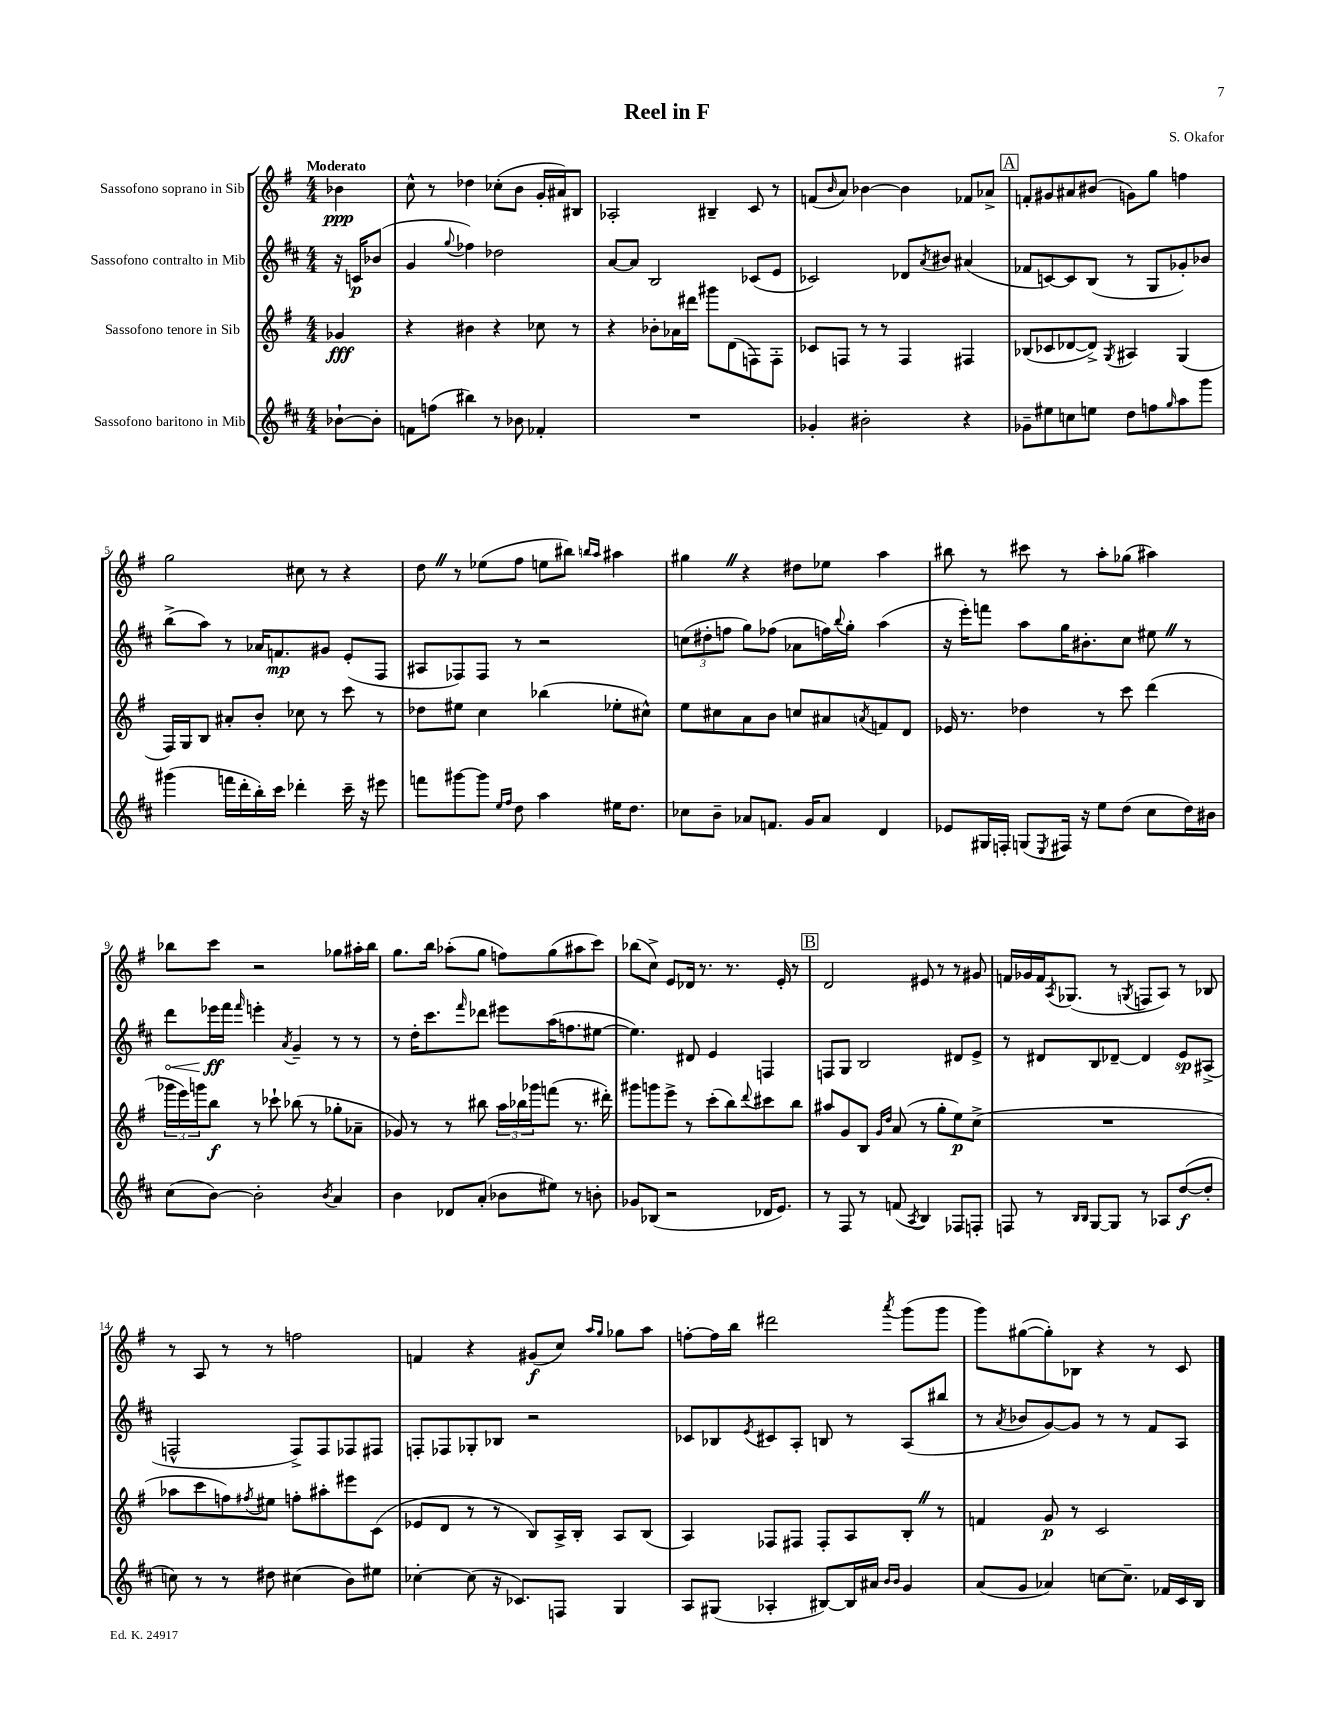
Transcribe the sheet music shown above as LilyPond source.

\header { title = "Reel in F" composer = "S. Okafor" }
<<
\new StaffGroup <<
\new Staff = "s0" \with { instrumentName = "Sassofono soprano in Sib" } {
    \clef treble \key g \major \numericTimeSignature \time 4/4 \partial 4 \tempo "Moderato"
    bes'4\ppp |
    c''8-^ r8 des''4 ces''8-.( b'8 g'16-. ais'16) bis8 |
    aes2-. bis4-- c'8 r8 |
    f'8( \grace { b'16 } a'8) bes'4~ bes'4 fes'8 aes'8-> |
    \mark \markup { \box "A" } f'8-. gis'8 ais'8 bis'8( g'8) g''8 f''4 |
    g''2 cis''8 r8 r4 |
    d''8 \once \override BreathingSign.text = \markup { \musicglyph "scripts.caesura.straight" } \breathe r8 ees''8( fis''8 e''8 bis''8) \grace { b''16 a''16 } ais''4 |
    gis''4 \once \override BreathingSign.text = \markup { \musicglyph "scripts.caesura.straight" } \breathe r4 dis''8 ees''8 a''4 |
    bis''8 r8 cis'''8 r8 a''8-. ges''8( ais''4) |
    bes''8 c'''8 r2 ges''8 ais''16-. bes''16 |
    g''8. b''16 aes''8-.( g''8 f''8) g''8( ais''8 c'''8) |
    bes''8( c''8->) e'8 des'16 r8. r8. e'16-. r8 |
    \mark \markup { \box "B" } d'2 eis'8 r8 r8 gis'8 |
    f'16 ges'16 f'16 \acciaccatura { a8 } ges8.( r8 \acciaccatura { g8 } f8 a8) r8 bes8 |
    r8 a8 r8 r8 f''2 |
    f'4 r4 gis'8\f( c''8) \grace { a''16 g''16 } ges''8 a''8 |
    f''8~-. f''16 b''16 dis'''2 \acciaccatura { a'''8 } g'''8( g'''8 |
    g'''8) gis''8~( gis''8-.) bes8 r4 r8 c'8 \bar "|." |
}
\new Staff = "s1" \with { instrumentName = "Sassofono contralto in Mib" } {
    \clef treble \key d \major \numericTimeSignature \time 4/4 \partial 4
    r16 c'16\p bes'8( |
    g'4 \appoggiatura { g''8 } fes''4) des''2 |
    a'8~ a'8 b2 ces'8( e'8 |
    ces'2) des'8 \acciaccatura { a'8 } bis'8 ais'4( |
    \mark \markup { \box "A" } fes'8 c'8~) c'8 b8( r8 g8 ges'8-.) bes'8 |
    b''8->( a''8) r8 aes'16 f'8.\mp gis'8 e'8-.( fis8 |
    ais8 fes8) fes8 r8 r2 |
    \tuplet 3/2 { c''8( dis''8-. f''8 } g''8) fes''8( aes'8 f''16) \appoggiatura { b''8 } g''16-. a''4( |
    r16 e'''16-.) f'''8 a''8 g''16 bis'8.-. cis''8 eis''8 \once \override BreathingSign.text = \markup { \musicglyph "scripts.caesura.straight" } \breathe r8 |
    \once \override Hairpin.circled-tip = ##t d'''8\< ees'''16\ff\! fis'''16 \grace { fis'''16 } e'''4-. \acciaccatura { a'8 } g'4-- r8 r8 |
    r8 d''16-. cis'''8. \grace { fis'''16 } des'''8 eis'''8 a''16( f''8. eis''8~ |
    eis''4.) dis'8 e'4 f4 |
    \mark \markup { \box "B" } f8 g8 b2 dis'8 e'8-> |
    r8 dis'8 b8 des'8~-- des'4 e'8\sp ais8->( |
    f2-^ f8->) f8 fes8 fis8 |
    f8-. fes8 ges8-. bes8 r2 |
    ces'8 bes8 \acciaccatura { e'8 } cis'8 a8-. b8 r8 a8( bis''8 |
    r8 \acciaccatura { a'8 } bes'8 g'8~) g'8 r8 r8 fis'8 a8 \bar "|." |
}
\new Staff = "s2" \with { instrumentName = "Sassofono tenore in Sib" } {
    \clef treble \key g \major \numericTimeSignature \time 4/4 \partial 4
    ges'4\fff |
    r4 bis'4 r4 ces''8 r8 |
    r4 bes'8-. aes'16 dis'''16 gis'''8 d'8( f8) f8-. |
    ces'8 f8 r8 r8 f4 fis4 |
    \mark \markup { \box "A" } bes8( ces'8 des'8~ des'8->) \acciaccatura { g8 } ais4 g4( |
    fis16) g16 b8 ais'8-. b'8-. ces''8 r8 c'''8 r8 |
    des''8 eis''8 c''4 bes''4( ees''8-. cis''8-^) |
    e''8 cis''8 a'8 b'8 c''8 ais'8 \acciaccatura { a'8 } f'8 d'8 |
    ees'16 r8. des''4 r8 c'''8 d'''4( |
    \tuplet 3/2 { ges'''16 e'''16) g'''16 } b''8\f r8 ces'''8-! bes''8( r8 ges''8-. aes'8-- |
    ges'8) r8 r8 bis''8 \tuplet 3/2 { a''16 bes''16 ges'''16 } f'''8( r8. dis'''16-.) |
    gis'''8 g'''8 e'''8-> r8 c'''8-.( b''8) \appoggiatura { d'''8 } cis'''8 b''8 |
    \mark \markup { \box "B" } ais''8 g'8 b8 \grace { g'16 d''16 } a'8( r8 g''8-. e''8\p) c''8->( |
    R1 |
    aes''8 c'''8 f''8) \acciaccatura { fis''8 } eis''8 f''8-. ais''8-. eis'''8 c'8( |
    ees'8 d'8 r8 r8 b8) a16-> b16-. a8 b8( |
    a4) fes8 fis8 fis8-. a8 b8-. \once \override BreathingSign.text = \markup { \musicglyph "scripts.caesura.straight" } \breathe r8 |
    f'4 g'8\p r8 c'2 \bar "|." |
}
\new Staff = "s3" \with { instrumentName = "Sassofono baritono in Mib" } {
    \clef treble \key d \major \numericTimeSignature \time 4/4 \partial 4
    bes'8~-! bes'8-. |
    f'8 f''8( bis''4) r8 bes'8 fes'4-. |
    R1 |
    ges'4-. bis'2-. r4 |
    \mark \markup { \box "A" } ges'8-- eis''8 c''8 e''8 d''8 f''8 \grace { g''16 } a''8 g'''8 |
    gis'''4( f'''16 d'''16-. b''16-.) cis'''16 des'''4-. cis'''16-- r16 eis'''8 |
    f'''8 gis'''8~ gis'''8 \grace { e''16 fis''16 } d''8 a''4 eis''16 d''8. |
    ces''8 b'8-- aes'8 f'8. g'16 aes'8 d'4 |
    ees'8 gis16 f16-. g8( \acciaccatura { e8 } fis16) r16 e''8 d''8( cis''8 d''16) bis'16 |
    cis''8( b'8~) b'2-. \acciaccatura { b'8 } a'4 |
    b'4 des'8 a'8-.( bes'8 eis''8) r8 b'8-. |
    ges'8 bes8( r2 des'16 e'8.) |
    \mark \markup { \box "B" } r8 fis8 r8 f'8( \acciaccatura { a8 } b4) fes8 f8-. |
    f8 r8 \grace { b16 b16 } g8~ g8 r8 aes8 d''8~\f( d''8-. |
    c''8) r8 r8 dis''8 cis''4( b'8) eis''8 |
    ces''4~-. ces''8( r16 ces'8.) f8 g4 |
    a8 gis8( aes4-. bis8~) bis16 ais'16 \grace { b'16 b'16 } g'4 |
    a'8( g'8 aes'4) c''8~ c''8.-- fes'16 cis'16 b16 \bar "|." |
}
>>
>>
